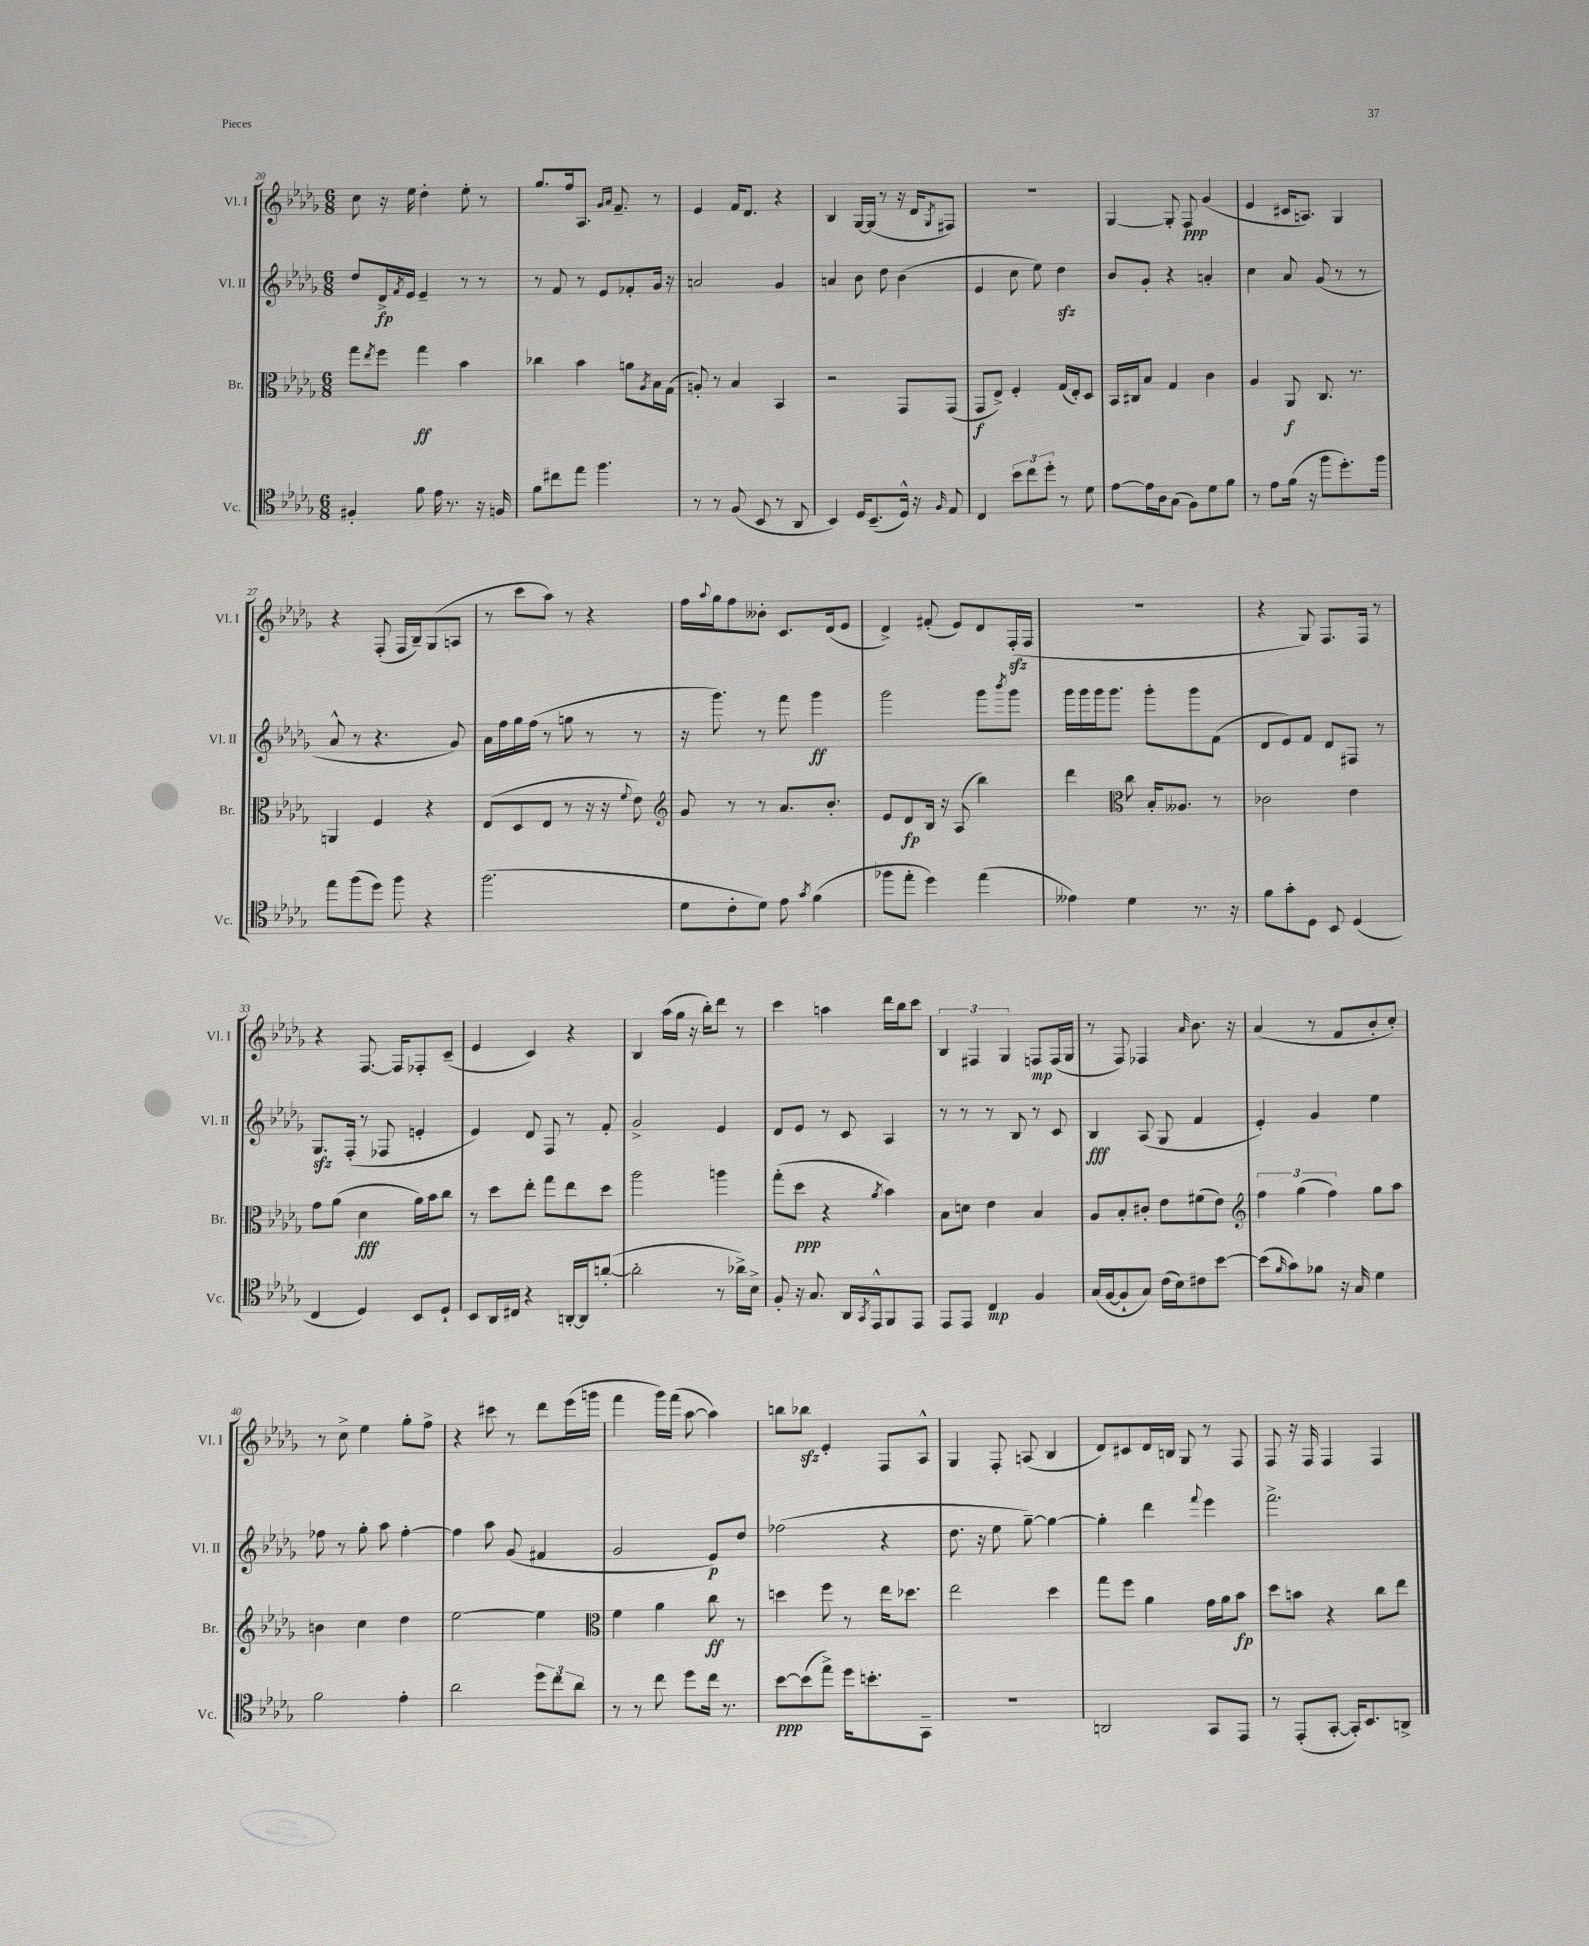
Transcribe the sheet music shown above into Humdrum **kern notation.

**kern	**dynam	**kern	**dynam	**kern	**dynam	**kern	**dynam
*part4	*part4	*part3	*part3	*part2	*part2	*part1	*part1
*staff4	*staff4	*staff3	*staff3	*staff2	*staff2	*staff1	*staff1
*I"Vc.	*	*I"Br.	*	*I"Vl. II	*	*I"Vl. I	*
*I'Vc.	*	*I'Br.	*	*I'Vl. II	*	*I'Vl. I	*
*clefC4	*	*clefC3	*	*clefG2	*	*clefG2	*
*k[b-e-a-d-g-]	*	*k[b-e-a-d-g-]	*	*k[b-e-a-d-g-]	*	*k[b-e-a-d-g-]	*
*M6/8	*	*M6/8	*	*M6/8	*	*M6/8	*
=20	=20	=20	=20	=20	=20	=20	=20
4F#X'/	.	8gg-\L	.	8dd-/L	.	8cc\	.
.	.	8qee-/	.	.	.	.	.
.	.	8ff\J	.	16d-^/L	fp	16r	.
.	.	.	.	8qf/	.	.	.
.	.	.	.	16e-/JJ	.	16ee-\	.
8f\	.	4gg-\	ff	4e-~/	.	4dd-'\	.
16e-\	.	.	.	.	.	.	.
8.r	.	.	.	.	.	.	.
.	.	4b-\	.	8r	.	8ee-'\	.
16r	.	.	.	8r	.	8r	.
16Fn/	.	.	.	.	.	.	.
=21	=21	=21	=21	=21	=21	=21	=21
8f\L	.	4cc-X\	.	8r	.	8.gg-/L	.
8cc#X\	.	.	.	8f/	.	.	.
.	.	.	.	.	.	16ff/k	.
8ee-\J	.	4b-\	.	8r	.	8.A-/J	.
4.ff\	.	.	.	8e-/L	.	.	.
.	.	.	.	.	.	16qqg-/LL	.
.	.	.	.	.	.	16qqa-/JJ	.
.	.	.	.	.	.	8.f~/	.
.	.	8an\L	.	8f-X'/	.	.	.
.	.	8qA-/	.	.	.	.	.
.	.	16B-\L	.	16g-/Jk	.	8r	.
.	.	(16G-\JJ	.	16r	.	.	.
=22	=22	=22	=22	=22	=22	=22	=22
8r	.	8An'/)	.	2an/	.	4e-/	.
8r	.	8r	.	.	.	.	.
(8F/	.	4B-/	.	.	.	16f/KL	.
.	.	.	.	.	.	8.d-/J	.
8BB-/	.	.	.	.	.	.	.
8r	.	4BB-/	.	4g-/	.	4r	.
8AA-/	.	.	.	.	.	.	.
=23	=23	=23	=23	=23	=23	=23	=23
4BB-/)	.	2r	.	4an/	.	4B-/	.
16D-/KL	.	.	.	8b-\	.	[16G-/LL	.
(8.BB-~/	.	.	.	.	.	(16G-/JJ]	.
.	.	.	.	8dd-\	.	8r	.
16D-^^/Jk)	.	8GG-/L	.	(4b-\	.	16r	.
16r	.	.	.	.	.	16d-/KL	.
16qqF/	.	.	.	.	.	8qG-/	.
8E-/	.	(8GG-/J	.	.	.	8F#X/J)	.
=24	=24	=24	=24	=24	=24	=24	=24
4C/	.	8GG-/L	f	4e-/	.	2.r	.
.	.	8E-^/J)	.	.	.	.	.
12b-\L	.	4F'/	.	8cc\	.	.	.
12cc\	.	.	.	.	.	.	.
.	.	.	.	8ee-\)	.	.	.
12dd-'\J	.	.	.	.	.	.	.
8r	.	(16G-/LL	.	4dd-zz\	.	.	.
.	.	16E-'/J)	.	.	.	.	.
8d-\	.	8D-/J	.	.	.	.	.
=25	=25	=25	=25	=25	=25	=25	=25
[8e-\L	.	16BB-/LL	.	8b-/L	.	[4G-/	.
.	.	16C#X/J	.	.	.	.	.
16e-\L]	.	8B-/J	.	8g-'/J	.	.	.
16A-\J	.	.	.	.	.	.	.
(8G-\J	.	4G-/	.	4r	.	8G-'/]	.
8F\L)	.	.	.	.	.	8F/	ppp
8d-\	.	4c\	.	4an'/	.	(4g-/	.
8f\J	.	.	.	.	.	.	.
=26	=26	=26	=26	=26	=26	=26	=26
8r	.	4A-/	.	4cc\	.	4e-/	.
8e-\L	.	.	.	.	.	.	.
(16f\Jk	.	8AA-/	f	8a-/	.	16c#X/KL	.
16r	.	.	.	.	.	8.An/J)	.
8ff\L	.	8.C/	.	(8g-/	.	.	.
8.dd-'\)	.	.	.	8r	.	4G-/	.
.	.	8.r	.	.	.	.	.
.	.	.	.	8r	.	.	.
16ff\Jk	.	.	.	.	.	.	.
!!LO:LB:g=z
=27	=27	=27	=27	=27	=27	=27	=27
8ee-\L	.	4AAn/	.	8a-^^/	.	4r	.
(8ff\	.	.	.	8r	.	.	.
8dd-\J)	.	4F/	.	4.r	.	(8F'/	.
8ff\	.	.	.	.	.	16F/LL	.
.	.	.	.	.	.	16B-~/J)	.
4r	.	4r	.	.	.	(8G-/	.
.	.	.	.	8g-/)	.	8An/J	.
=28	=28	=28	=28	=28	=28	=28	=28
(2.ff\	.	(8E-/L	.	16a-\LL	.	8r	.
.	.	.	.	16ff\	.	.	.
.	.	8D-/	.	16gg-\	.	8ccc\L	.
.	.	.	.	(16ff\JJ	.	.	.
.	.	8E-/J	.	8r	.	8aa-\J)	.
.	.	8r	.	8ggn\	.	8r	.
.	.	16r	.	8r	.	4r	.
.	.	16r	.	.	.	.	.
.	.	8qqf/	.	.	.	.	.
.	.	8e-\)	.	8r	.	.	.
=29	=29	=29	=29	=29	=29	=29	=29
*	*	*clefG2	*	*	*	*	*
8d-\L	.	8g-/	.	16r	.	16ff\LL	.
.	.	.	.	.	.	8qqaa-/	.
.	.	.	.	8.ggg-\)	.	16gg-\J	.
8c'\	.	8r	.	.	.	8ff\	.
8d-\J)	.	8r	.	8r	.	8b--X'\J	.
8e-\	.	8.a-/L	.	8fff\	.	8.c/L	.
8qg-/	.	.	.	.	.	.	.
(4f\	.	.	.	4ggg-\	ff	.	.
.	.	8.b-'/J	.	.	.	(16d-/k	.
.	.	.	.	.	.	8e-/J	.
=30	=30	=30	=30	=30	=30	=30	=30
8ff-X\L	.	8e-/L	.	2ggg-\	.	4d-^/)	.
8ee-'\J	.	8d-/	fp	.	.	.	.
4dd-\)	.	16B-/Jk	.	.	.	(8f#X'/	.
.	.	16r	.	.	.	.	.
.	.	(8A-/	.	.	.	8e-/L)	.
(4ee-\	.	4bb-\)	.	8ggg-\L	.	8d-/	.
.	.	.	.	8qbbb-/	.	.	.
.	.	.	.	8ggg-\J	.	(16Fzz'/L	.
.	.	.	.	.	.	16F/JJ	.
=31	=31	=31	=31	=31	=31	=31	=31
4e--X\)	.	4ddd-\	.	16ggg-\LL	.	2.r	.
.	.	.	.	16ggg-\	.	.	.
.	.	.	.	16ggg-\J	.	.	.
.	.	.	.	8.ggg-\J	.	.	.
*	*	*clefC3	*	*	*	*	*
4d-\	.	8cc\	.	.	.	.	.
.	.	16B-'/KL	.	8ggg-'\L	.	.	.
.	.	8.A--X/J	.	.	.	.	.
8.r	.	.	.	8ggg-\	.	.	.
.	.	8r	.	(8f\J	.	.	.
16r	.	.	.	.	.	.	.
=32	=32	=32	=32	=32	=32	=32	=32
8f\L	.	2c-X\	.	8d-/L	.	4r	.
8g-'\	.	.	.	8e-/)	.	.	.
8D-\J	.	.	.	8f/J	.	8G-/)	.
8BB-/	.	.	.	8d-/L	.	8.F/L	.
(4D-/	.	4e-\	.	8F#X/J	.	.	.
.	.	.	.	.	.	16F/Jk	.
.	.	.	.	8r	.	8r	.
!!LO:LB:g=z
=33	=33	=33	=33	=33	=33	=33	=33
4C/	.	8g-\L	.	8.G-zz/L	.	4r	.
.	.	(8a-\J	.	.	.	.	.
.	.	.	.	(16F'/Jk	.	.	.
4D-/)	.	4d-\	fff	8r	.	[8.F/	.
.	.	.	.	8F-X/	.	.	.
.	.	.	.	.	.	16F/KL]	.
8BB-/L	.	16a-\LL)	.	4en'/	.	8F-X'/	.
.	.	16b-\J	.	.	.	.	.
8D-`/J	.	8cc\J	.	.	.	(8c~/J	.
=34	=34	=34	=34	=34	=34	=34	=34
8BB-/L	.	8r	.	4e-/)	.	4e-/	.
16AA-/L	.	8dd-\L	.	.	.	.	.
16C#X/JJ	.	.	.	.	.	.	.
4r	.	8ee-'\J	.	8d-/	.	4c/)	.
.	.	8gg-\L	.	8F/	.	.	.
[16AAn'/LL	.	8ee-\	.	8r	.	4r	.
16AA/J]	.	.	.	.	.	.	.
([8an'/J	.	8dd-\J	.	8f'/	.	.	.
=35	=35	=35	=35	=35	=35	=35	=35
2a'\]	.	2aa-\	.	2g-^/	.	4B-/	.
.	.	.	.	.	.	(16aa-\LL	.
.	.	.	.	.	.	16gg-\JJ	.
.	.	.	.	.	.	16r	.
.	.	.	.	.	.	16bb-'\KL)	.
8r	.	4aan\	.	4e-/	.	8ddd-\J	.
16a-X^\LL)	.	.	.	.	.	8r	.
16B-^\JJ	.	.	.	.	.	.	.
=36	=36	=36	=36	=36	=36	=36	=36
8F'/	.	(8gg-'\L	.	8d-/L	.	4ccc\	.
16r	.	8dd-\J	ppp	8e-/J	.	.	.
8.G-/	.	.	.	.	.	.	.
.	.	4r	.	8r	.	4aan\	.
16AA-/LL	.	.	.	8c/	.	.	.
8qGG-/	.	.	.	.	.	.	.
16EE-^^/J	.	.	.	.	.	.	.
.	.	8qa-/	.	.	.	.	.
8FF/	.	4b-\)	.	4A-/	.	16ddd-\LL	.
.	.	.	.	.	.	16bb-\J	.
8EE-/J	.	.	.	.	.	8ccc\J	.
=37	=37	=37	=37	=37	=37	=37	=37
8EE-/L	.	8B-\L	.	8r	.	6B-/	.
8EE-/J	.	8dn\J	.	8r	.	.	.
.	.	.	.	.	.	6F#X/	.
4C/	mp	4e-\	.	8r	.	.	.
.	.	.	.	.	.	6G-/	.
.	.	.	.	8B-/	.	.	.
4F/	.	4B-/	.	8r	.	8Fn/L	mp
.	.	.	.	8c/	.	(16F/L	.
.	.	.	.	.	.	16G-/JJ	.
=38	=38	=38	=38	=38	=38	=38	=38
(16G-/LL	.	8A-/L	.	4B-/	fff	8r	.
[16F/J	.	.	.	.	.	.	.
8F`/]	.	8B-'/	.	.	.	8F/)	.
8G-/J)	.	8c#X'/J	.	(8A-/	.	4F-X/	.
(16c\LL	.	8e-\L	.	8G-/	.	.	.
16B-\J)	.	.	.	.	.	.	.
.	.	.	.	.	.	16qqa-/	.
8c#X\	.	(8f#X\	.	4f/	.	8.b-\	.
[8b-\J	.	8e-\J)	.	.	.	.	.
.	.	.	.	.	.	16r	.
=39	=39	=39	=39	=39	=39	=39	=39
*	*	*clefG2	*	*	*	*	*
(8b-\L]	.	6ff\	.	4e-'/)	.	(4a-/	.
16qqf/	.	.	.	.	.	.	.
8g-\)	.	.	.	.	.	.	.
.	.	(6gg-\	.	.	.	.	.
8f-X\J	.	.	.	4g-/	.	8r	.
.	.	6ff\)	.	.	.	.	.
16r	.	.	.	.	.	8f/L	.
16G-/	.	.	.	.	.	.	.
4d-\	.	8gg-\L	.	4ee-\	.	8b-'/	.
.	.	8aa-\J	.	.	.	8cc'/J)	.
!!LO:LB:g=z
=40	=40	=40	=40	=40	=40	=40	=40
2f\	.	4bn\	.	8ff-X\	.	8r	.
.	.	.	.	8r	.	8cc^\	.
.	.	4cc\	.	8gg-'\	.	4ee-\	.
.	.	.	.	8aa-\	.	.	.
4e-'\	.	4dd-\	.	[4ff-'\	.	8gg-'\L	.
.	.	.	.	.	.	8ff^\J	.
=41	=41	=41	=41	=41	=41	=41	=41
2a-\	.	[2ee-\	.	4ff-\]	.	4r	.
.	.	.	.	8aa-\	.	8ccc#X\	.
.	.	.	.	(8g-/	.	8r	.
12dd-\L	.	4ee-\]	.	4f#X/	.	8ddd-\L	.
12cc\	.	.	.	.	.	.	.
.	.	.	.	.	.	(16eee-\L	.
12a-\J	.	.	.	.	.	.	.
.	.	.	.	.	.	16gggn\JJ	.
=42	=42	=42	=42	=42	=42	=42	=42
*	*	*clefC3	*	*	*	*	*
8r	.	4f\	.	2g-/	.	4fff\	.
8r	.	.	.	.	.	.	.
8cc\	.	4a-\	.	.	.	16ggg-\LL)	.
.	.	.	.	.	.	(16fff\JJ	.
8dd-\L	.	.	.	.	.	[8aa-\	.
16cc\Jk	.	8cc\	ff	8e-/L)	p	4aa-\])	.
8.r	.	.	.	.	.	.	.
.	.	8r	.	8dd-/J	.	.	.
=43	=43	=43	=43	=43	=43	=43	=43
[8b-\L	ppp	4ddn\	.	(2ff-X\	.	8bbn\L	.
(8b-\]	.	.	.	.	.	8bb-Xzz\J	.
8ee-^\J)	.	8ff\	.	.	.	4e-'/	.
16dd-\KL	.	8r	.	.	.	.	.
8.bn'\	.	.	.	.	.	.	.
.	.	16ee-\KL	.	4r	.	8F/L	.
.	.	8.dd-X\J	.	.	.	.	.
8GG-~\J	.	.	.	.	.	8A-^^/J	.
=44	=44	=44	=44	=44	=44	=44	=44
2.r	.	2ee-\	.	8.dd-\	.	4G-/	.
.	.	.	.	16r	.	.	.
.	.	.	.	8ee-\	.	8F'/	.
.	.	.	.	[8gg-~\)	.	(8An/	.
.	.	4dd-\	.	4gg-\_	.	4B-/	.
=45	=45	=45	=45	=45	=45	=45	=45
2AAn/	.	8gg-\L	.	4gg-'\]	.	8d-/L)	.
.	.	8ff\J	.	.	.	8c#X/	.
.	.	4a-\	.	4ddd-\	.	16d-/L	.
.	.	.	.	.	.	16Bn/JJ	.
.	.	.	.	.	.	8G-/	.
.	.	.	.	8qqfff/	.	.	.
8GG-/L	.	16g-\LL	.	4eee-\	.	8r	.
.	.	16a-\J	.	.	.	.	.
8EE-/J	.	8b-\J	fp	.	.	8F/	.
=46	=46	=46	=46	=46	=46	=46	=46
8r	.	8dd-\L	.	2.fff^\	.	8F/	.
(8EE-'/L	.	8bn\J	.	.	.	16r	.
.	.	.	.	.	.	16F/	.
[8GG-'/J	.	4r	.	.	.	4F/	.
16GG-'/KL])	.	.	.	.	.	.	.
8.BB-/	.	.	.	.	.	.	.
.	.	8cc\L	.	.	.	4F/	.
8AAn^/J	.	8ee-\J	.	.	.	.	.
==	==	==	==	==	==	==	==
*-	*-	*-	*-	*-	*-	*-	*-
